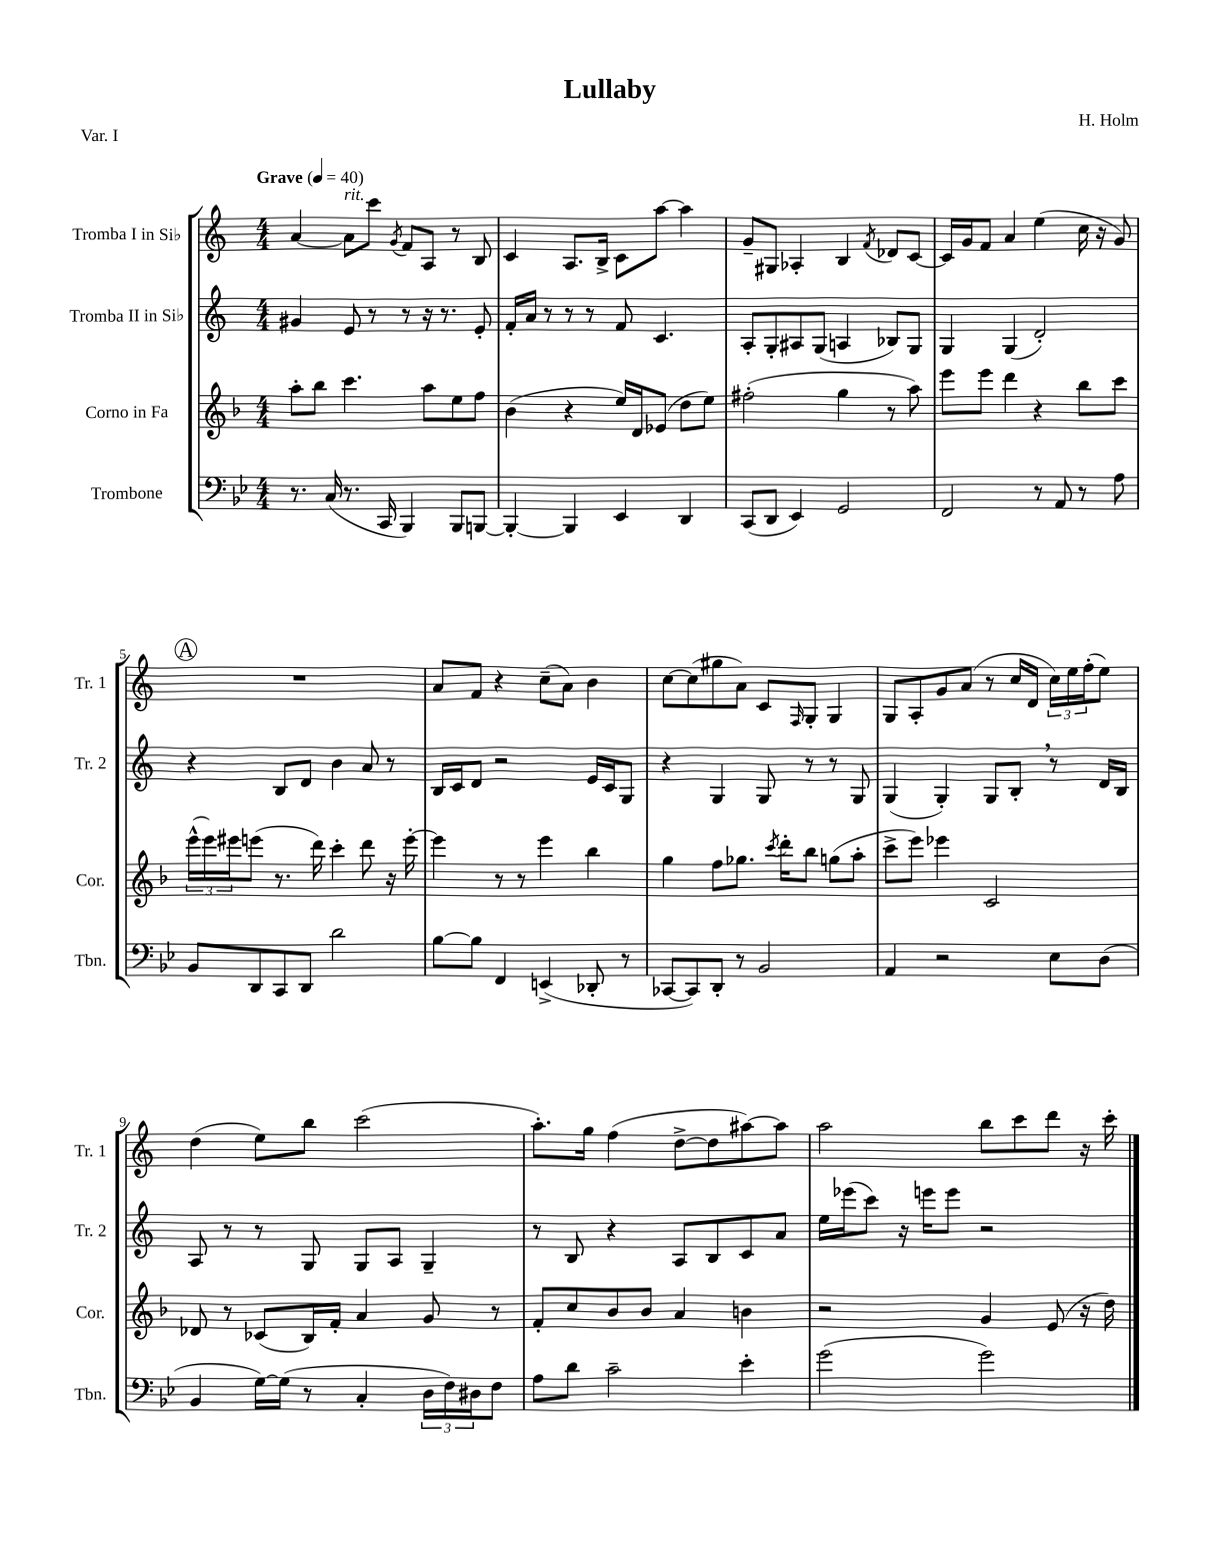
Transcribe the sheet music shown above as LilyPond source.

\header { title = "Lullaby" composer = "H. Holm" piece = "Var. I" }
<<
\new StaffGroup <<
\new Staff = "s0" \with { instrumentName = "Tromba I in Sib" shortInstrumentName = "Tr. 1" } {
    \clef treble \key c \major \numericTimeSignature \time 4/4 \tempo "Grave" 4 = 40
    a'4~ a'8^\markup { \italic "rit." } c'''8 \acciaccatura { g'8 } f'8 a8 r8 b8 |
    c'4 a8. b16-> c'8 a''8~ a''4 |
    g'8-- gis8 aes4-. b4 \acciaccatura { f'8 } des'8 c'8~ |
    c'16 g'16 f'8 a'4 e''4( c''16 r16 g'8) |
    \mark \markup { \circle "A" } R1 |
    a'8 f'8 r4 c''8--( a'8) b'4 |
    c''8~ c''8( gis''8 a'8) c'8 \grace { f16 } g8-. g4 |
    g8 a8-. g'8 a'8( r8 c''16 d'16 \tuplet 3/2 { c''16) e''16 f''16-.( } e''8) |
    d''4( e''8) b''8 c'''2( |
    a''8.-.) g''16 f''4( d''8~-> d''8 ais''8~) ais''8 |
    a''2 b''8 c'''8 d'''8 r16 c'''16-. \bar "|." |
}
\new Staff = "s1" \with { instrumentName = "Tromba II in Sib" shortInstrumentName = "Tr. 2" } {
    \clef treble \key c \major \numericTimeSignature \time 4/4
    gis'4 e'8 r8 r8 r16 r8. e'8-. |
    f'16-. a'16 r8 r8 r8 f'8 c'4. |
    a8-. g8-. ais8 g8( a4 bes8) g8 |
    g4 g4( d'2-.) |
    \mark \markup { \circle "A" } r4 b8 d'8 b'4 a'8 r8 |
    b16 c'16 d'8 r2 e'16 c'16 g8 |
    r4 g4 g8 r8 r8 g8 |
    g4( g4-.) g8 b8-. \breathe r8 d'16 b16 |
    a8 r8 r8 g8 g8 a8 g4-- |
    r8 b8 r4 a8 b8 c'8 a'8 |
    e''16 ees'''16( c'''8) r16 e'''16 e'''8 r2 \bar "|." |
}
\new Staff = "s2" \with { instrumentName = "Corno in Fa" shortInstrumentName = "Cor." } {
    \clef treble \key f \major \numericTimeSignature \time 4/4
    a''8-. bes''8 c'''4. a''8 e''8 f''8 |
    bes'4( r4 e''16) d'16 ees'8( d''8 e''8) |
    fis''2-.( g''4 r8 a''8) |
    e'''8 e'''8 d'''4 r4 bes''8 c'''8 |
    \mark \markup { \circle "A" } \tuplet 3/2 { e'''16-^( e'''16) eis'''16 } e'''8( r8. d'''16) c'''4-. d'''8 r16 e'''16~-. |
    e'''4 r8 r8 e'''4 bes''4 |
    g''4 f''8 ges''8. \acciaccatura { c'''8 } d'''16-. bes''8 g''8( a''8-. |
    c'''8-> e'''8) ees'''4 c'2 |
    des'8 r8 ces'8( bes16) f'16-. a'4 g'8 r8 |
    f'8-. c''8 bes'8 bes'8 a'4 b'4 |
    r2 g'4 e'8( r16 d''16) \bar "|." |
}
\new Staff = "s3" \with { instrumentName = "Trombone" shortInstrumentName = "Tbn." } {
    \clef bass \key bes \major \numericTimeSignature \time 4/4
    r8. c16( r8. c,16 bes,,4) bes,,8 b,,8~ |
    b,,4~-. b,,4 ees,4 d,4 |
    c,8( d,8 ees,4) g,2 |
    f,2 r8 a,8 r8 a8 |
    \mark \markup { \circle "A" } bes,8 d,8 c,8 d,8 d'2 |
    bes8~ bes8 f,4 e,4->( des,8-. r8 |
    ces,8~ ces,8) d,8-. r8 bes,2 |
    a,4 r2 ees8 d8( |
    bes,4 g16~) g16( r8 c4-. \tuplet 3/2 { d16 f16) dis16 } f8 |
    a8 d'8 c'2-- ees'4-. |
    g'2( g'2) \bar "|." |
}
>>
>>
